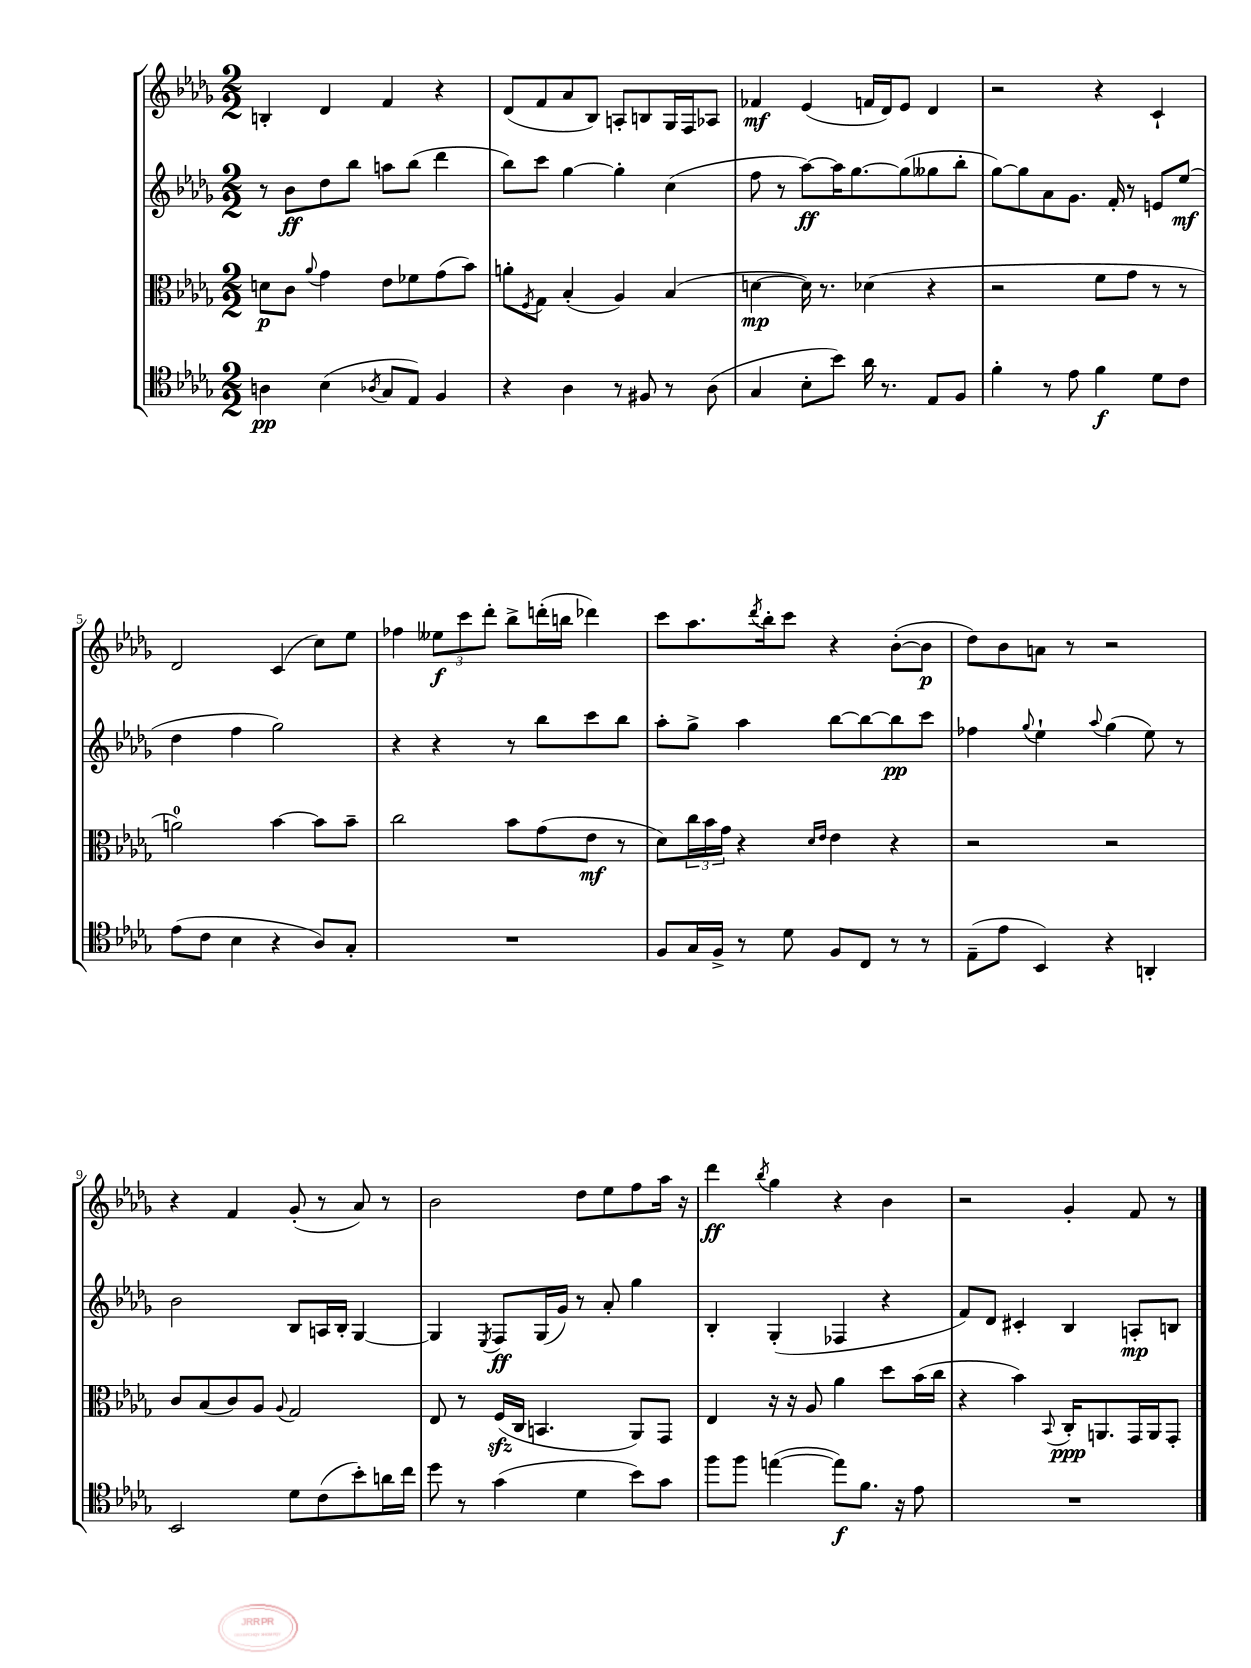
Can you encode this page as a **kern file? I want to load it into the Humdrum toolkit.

**kern	**dynam	**kern	**dynam	**kern	**dynam	**kern	**dynam
*part4	*part4	*part3	*part3	*part2	*part2	*part1	*part1
*staff4	*staff4	*staff3	*staff3	*staff2	*staff2	*staff1	*staff1
*clefC4	*	*clefC3	*	*clefG2	*	*clefG2	*
*k[b-e-a-d-g-]	*	*k[b-e-a-d-g-]	*	*k[b-e-a-d-g-]	*	*k[b-e-a-d-g-]	*
*M2/2	*	*M2/2	*	*M2/2	*	*M2/2	*
=1	=1	=1	=1	=1	=1	=1	=1
4An\	pp	8dn\L	p	8r	.	4Bn'/	.
.	.	8c\J	.	8b-\L	ff	.	.
.	.	8qqa-/	.	.	.	.	.
(4B-\	.	4g-\	.	8dd-\	.	4d-/	.
.	.	.	.	8bb-\J	.	.	.
8qA-X/	.	.	.	.	.	.	.
8G-/L	.	8e-\L	.	8aan\L	.	4f/	.
8E-/J)	.	8f-X\	.	(8bb-\J	.	.	.
4F/	.	(8g-\	.	4ddd-\	.	4r	.
.	.	8b-\J)	.	.	.	.	.
=2	=2	=2	=2	=2	=2	=2	=2
4r	.	8an'\L	.	8bb-\L)	.	(8d-/L	.
.	.	8qF/	.	.	.	.	.
.	.	8G-\J	.	8ccc\J	.	8f/	.
4A-\	.	(4B-'/	.	[4gg-\	.	8a-/	.
.	.	.	.	.	.	8B-/J)	.
8r	.	4A-/)	.	4gg-'\]	.	8An'/L	.
8F#X/	.	.	.	.	.	8Bn/	.
8r	.	(4B-/	.	(4cc\	.	16G-/L	.
.	.	.	.	.	.	16F/J	.
(8A-\	.	.	.	.	.	8A-X/J	.
=3	=3	=3	=3	=3	=3	=3	=3
4G-/	.	[4dn\	mp	8ff\	.	4f-X/	mf
.	.	.	.	8r	.	.	.
8B-'\L	.	16d\])	.	[8aa-\L)	ff	(4e-/	.
.	.	8.r	.	.	.	.	.
8b-\J)	.	.	.	16aa-\K]	.	.	.
.	.	.	.	[8.gg-\	.	.	.
16a-\	.	(4d-X\	.	.	.	16fn/LL	.
8.r	.	.	.	.	.	16d-/J)	.
.	.	.	.	(8gg-\]	.	8e-/J	.
8E-/L	.	4r	.	8gg--X\	.	4d-/	.
8F/J	.	.	.	8bb-'\J	.	.	.
=4	=4	=4	=4	=4	=4	=4	=4
4f'\	.	2r	.	[8gg-\L)	.	2r	.
.	.	.	.	8gg-\]	.	.	.
8r	.	.	.	8a-\	.	.	.
8e-\	.	.	.	8.g-\J	.	.	.
4f\	f	8f\L	.	.	.	4r	.
.	.	.	.	16f'/	.	.	.
.	.	8g-\J	.	8r	.	.	.
8d-\L	.	8r	.	8en/L	.	4c`/	.
8c\J	.	8r	.	(8ee-/J	mf	.	.
!!LO:LB:g=z
=5	=5	=5	=5	=5	=5	=5	=5
(8e-\L	.	2an\)	.	4dd-\	.	2d-/	.
8c\J	.	.	.	.	.	.	.
4B-\	.	.	.	4ff\	.	.	.
4r	.	[4b-\	.	2gg-\)	.	(4c/	.
8A-/L)	.	8b-\L]	.	.	.	8cc\L)	.
8G-'/J	.	8b-~\J	.	.	.	8ee-\J	.
=6	=6	=6	=6	=6	=6	=6	=6
1r	.	2cc\	.	4r	.	4ff-X\	.
.	.	.	.	4r	.	12ee--X\L	f
.	.	.	.	.	.	12ccc\	.
.	.	.	.	.	.	12ddd-'\J	.
.	.	8b-\L	.	8r	.	8bb-^\L	.
.	.	(8g-\	.	8bb-\L	.	(16dddn'\L	.
.	.	.	.	.	.	16bbn\JJ	.
.	.	8e-\J	mf	8ccc\	.	4ddd-X\)	.
.	.	8r	.	8bb-\J	.	.	.
=7	=7	=7	=7	=7	=7	=7	=7
8F/L	.	8d-\L)	.	8aa-'\L	.	8ccc\L	.
16G-/L	.	24cc\L	.	8gg-^\J	.	8.aa-\	.
.	.	24b-\	.	.	.	.	.
16F^/JJ	.	.	.	.	.	.	.
.	.	24g-\JJ	.	.	.	.	.
8r	.	4r	.	4aa-\	.	.	.
.	.	.	.	.	.	8qddd-/	.
.	.	.	.	.	.	16bb-'\k	.
8d-\	.	.	.	.	.	8ccc\J	.
.	.	16qqd-/LL	.	.	.	.	.
.	.	16qqe-/JJ	.	.	.	.	.
8F/L	.	4e-\	.	[8bb-\L	.	4r	.
8C/J	.	.	.	8bb-\_	.	.	.
8r	.	4r	.	8bb-\]	pp	([8b-'\L	.
8r	.	.	.	8ccc\J	.	8b-\J]	p
=8	=8	=8	=8	=8	=8	=8	=8
(8E-~\L	.	2r	.	4ff-X\	.	8dd-\L)	.
8e-\J	.	.	.	.	.	8b-\	.
.	.	.	.	8qqgg-/	.	.	.
4BB-/)	.	.	.	4ee-`\	.	8an\J	.
.	.	.	.	.	.	8r	.
.	.	.	.	8qqaa-/	.	.	.
4r	.	2r	.	(4gg-\	.	2r	.
4AAn'/	.	.	.	8ee-\)	.	.	.
.	.	.	.	8r	.	.	.
!!LO:LB:g=z
=9	=9	=9	=9	=9	=9	=9	=9
2BB-/	.	8c/L	.	2b-\	.	4r	.
.	.	(8B-/	.	.	.	.	.
.	.	8c/)	.	.	.	4f/	.
.	.	8A-/J	.	.	.	.	.
.	.	8qqA-/	.	.	.	.	.
8d-\L	.	2G-/	.	8B-/L	.	(8g-'/	.
(8c\	.	.	.	16An/L	.	8r	.
.	.	.	.	16B-'/JJ	.	.	.
8b-'\)	.	.	.	[4G-/	.	8a-/)	.
16an\L	.	.	.	.	.	8r	.
16cc\JJ	.	.	.	.	.	.	.
=10	=10	=10	=10	=10	=10	=10	=10
8dd-\	.	8E-/	.	4G-/]	.	2b-\	.
8r	.	8r	.	.	.	.	.
.	.	.	.	8qE-/	.	.	.
(4g-\	.	(16Fzz/LL	.	8F/L	ff	.	.
.	.	16C/JJ	.	.	.	.	.
.	.	4.BBn/	.	(16G-/L	.	.	.
.	.	.	.	16g-/JJ)	.	.	.
4d-\	.	.	.	8r	.	8dd-\L	.
.	.	.	.	8a-'/	.	8ee-\	.
8b-\L)	.	8AA-/L)	.	4gg-\	.	8ff\	.
8g-\J	.	8GG-/J	.	.	.	16aa-\Jk	.
.	.	.	.	.	.	16r	.
=11	=11	=11	=11	=11	=11	=11	=11
8ff\L	.	4E-/	.	4B-'/	.	4ddd-\	ff
8ff\J	.	.	.	.	.	.	.
.	.	.	.	.	.	8qbb-/	.
([4een\	.	16r	.	(4G-'/	.	4gg-\	.
.	.	16r	.	.	.	.	.
.	.	8A-/	.	.	.	.	.
8ee\L])	f	4a-\	.	4F-X/	.	4r	.
8.f\J	.	.	.	.	.	.	.
.	.	8dd-\L	.	4r	.	4b-\	.
16r	.	.	.	.	.	.	.
8e-\	.	(16b-\L	.	.	.	.	.
.	.	16cc\JJ	.	.	.	.	.
=12	=12	=12	=12	=12	=12	=12	=12
1r	.	4r	.	8f/L)	.	2r	.
.	.	.	.	8d-/J	.	.	.
.	.	4b-\)	.	4c#X'/	.	.	.
.	.	8qqBB-/	.	.	.	.	.
.	.	16C'/KL	ppp	4B-/	.	4g-'/	.
.	.	8.AAn/	.	.	.	.	.
.	.	16GG-/L	.	8An'/L	mp	8f/	.
.	.	16AA/J	.	.	.	.	.
.	.	8GG-'/J	.	8Bn/J	.	8r	.
==	==	==	==	==	==	==	==
*-	*-	*-	*-	*-	*-	*-	*-
